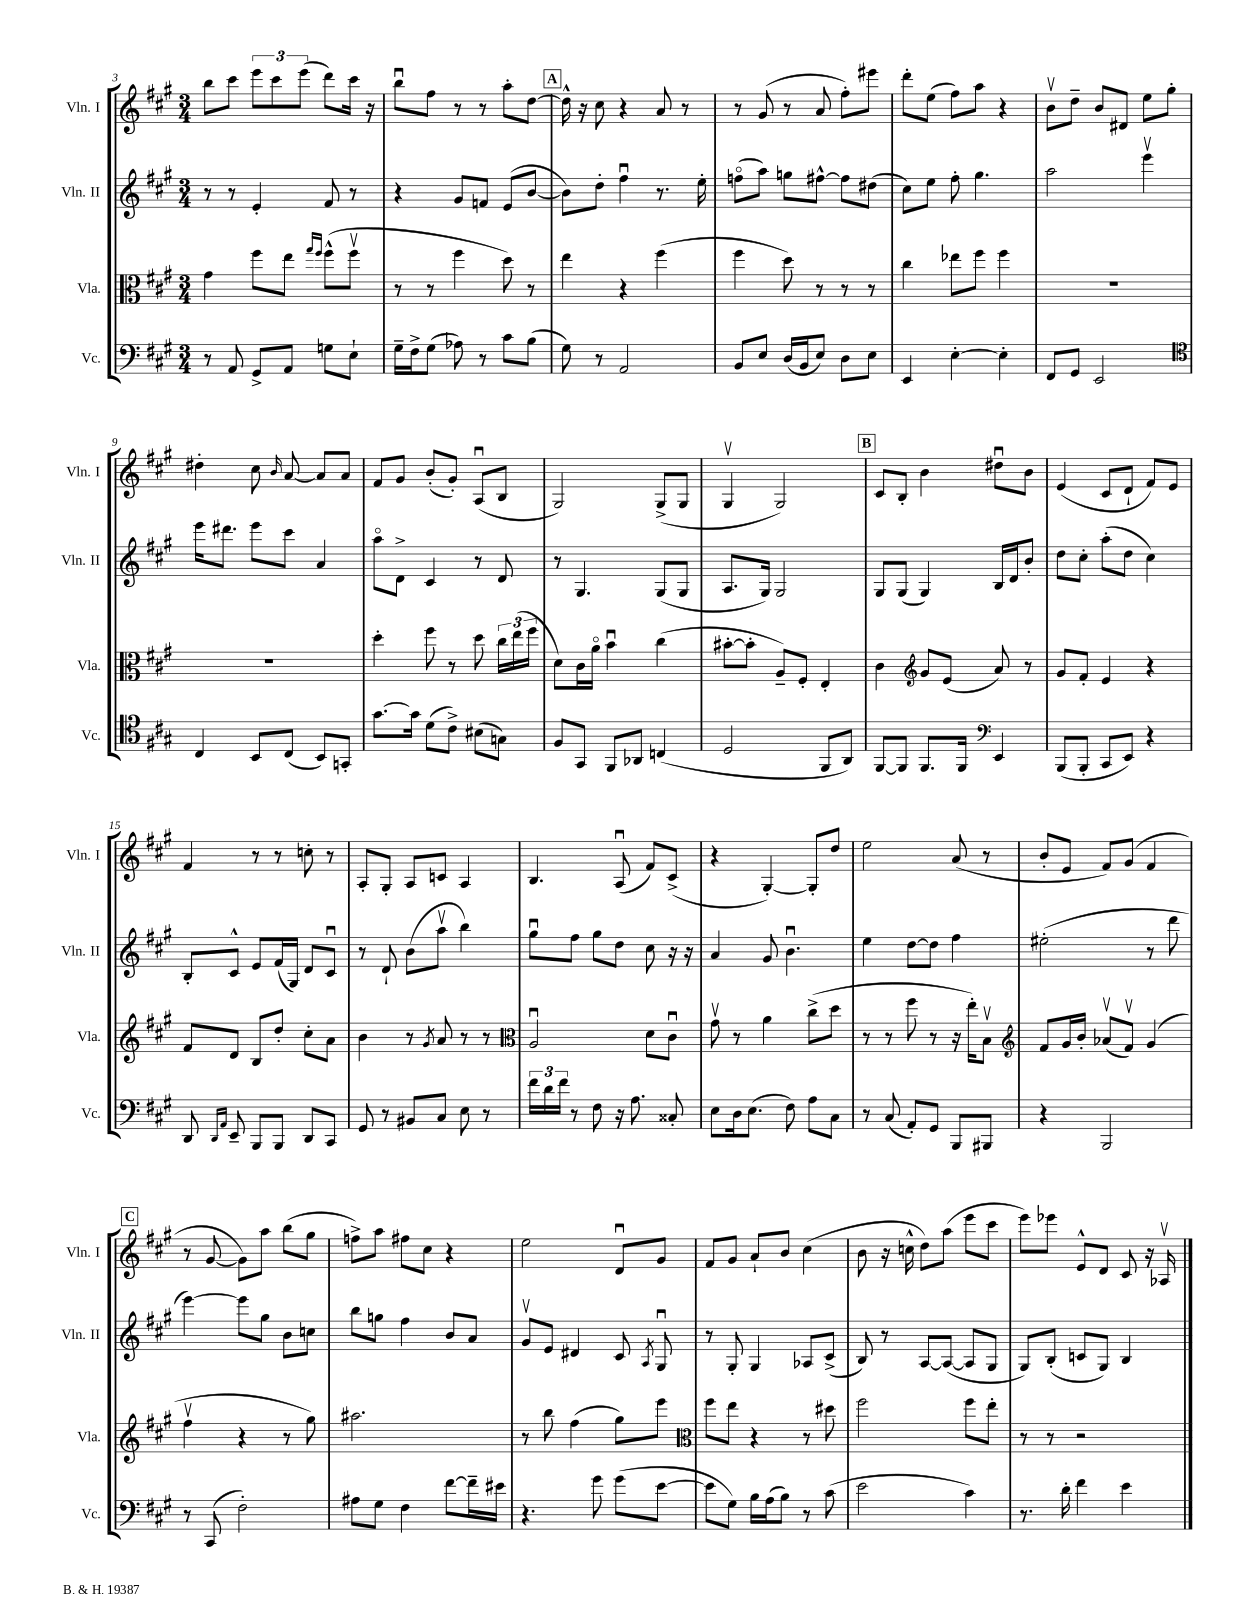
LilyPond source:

<<
\new StaffGroup <<
\new Staff = "s0" \with { instrumentName = "Vln. I" shortInstrumentName = "Vln. I" } {
    \clef treble \key a \major \numericTimeSignature \time 3/4
    \autoBeamOff b''8[ cis'''8] \tuplet 3/2 { e'''8[ cis'''8 e'''8]( } d'''8[) cis'''16] r16 |
    b''8[\downbow fis''8] r8 r8 a''8[-. d''8]~ |
    \mark \markup { \box "A" } d''16-^ r16 cis''8 r4 a'8 r8 |
    r8 gis'8( r8 a'8 fis''8[-.) eis'''8] |
    d'''8[-. e''8]( fis''8[) a''8] r4 |
    b'8[\upbow d''8]-- b'8[ dis'8] e''8[ gis''8]-. |
    dis''4-. cis''8 \grace { b'16 } a'8~ a'8[ a'8] |
    fis'8[ gis'8] b'8[-.( gis'8]-.) a8[\downbow( b8] |
    gis2) gis8[->( gis8] |
    gis4\upbow gis2) |
    \mark \markup { \box "B" } cis'8[ b8]-. b'4 dis''8[\downbow b'8] |
    e'4( cis'8[ d'8]-! fis'8[) e'8] |
    fis'4 r8 r8 c''8-. r8 |
    a8[-. gis8]-. a8[ c'8] a4 |
    b4. a8\downbow( fis'8[) cis'8]->( |
    r4 gis4~-.) gis8[-. d''8] |
    e''2 a'8( r8 |
    b'8[-. e'8] fis'8[) gis'8]( fis'4 |
    \mark \markup { \box "C" } r8 gis'8~ gis'8[) a''8] b''8[( gis''8] |
    f''8[->) a''8] fis''8[ cis''8] r4 |
    e''2 d'8[\downbow gis'8] |
    fis'8[ gis'8] a'8[-! b'8] cis''4( |
    b'8 r16 c''16-^ d''8[) a''8]( e'''8[ cis'''8] |
    e'''8[) ees'''8] e'8[-^ d'8] cis'8 r16 aes16\upbow \bar "|." |
}
\new Staff = "s1" \with { instrumentName = "Vln. II" shortInstrumentName = "Vln. II" } {
    \clef treble \key a \major \numericTimeSignature \time 3/4
    \autoBeamOff r8 r8 e'4-. fis'8 r8 |
    r4 gis'8[ f'8] e'8[( b'8]~ |
    \mark \markup { \box "A" } b'8[) d''8]-. fis''4\downbow r8. e''16-. |
    f''8[\flageolet( a''8]) g''8[ fis''8]~-^ fis''8[ dis''8]( |
    cis''8[) e''8] fis''8-. gis''4. |
    a''2 e'''4\upbow |
    e'''16[ dis'''8.] e'''8[ cis'''8] a'4 |
    a''8[\flageolet d'8]-> cis'4 r8 d'8 |
    r8 gis4. gis8[( gis8] |
    a8.[ gis16]) gis2 |
    \mark \markup { \box "B" } gis8[ gis8]( gis4) b16[ d'16 b'8]-. |
    d''8[ cis''8]-. a''8[-.( d''8] cis''4) |
    b8[-. cis'8]-^ e'8[ fis'16( gis16]) d'8[ cis'8]\downbow |
    r8 d'8-! b'8[( a''8]\upbow b''4) |
    gis''8[\downbow fis''8] gis''8[ d''8] cis''8 r16 r16 |
    a'4 gis'8 b'4.\downbow |
    e''4 d''8[~ d''8] fis''4 |
    eis''2-.( r8 d'''8 |
    \mark \markup { \box "C" } e'''4~) e'''8[ gis''8] b'8[ c''8] |
    b''8[ g''8] fis''4 b'8[ a'8] |
    gis'8[\upbow e'8] dis'4 cis'8 \acciaccatura { a8 } gis8\downbow |
    r8 gis8-. gis4 aes8[ cis'8]->( |
    b8) r8 a8[~ a8]~( a8[ gis8] |
    gis8[) b8]-.( c'8[ gis8]) b4 \bar "|." |
}
\new Staff = "s2" \with { instrumentName = "Vla." shortInstrumentName = "Vla." } {
    \clef alto \key a \major \numericTimeSignature \time 3/4
    \autoBeamOff gis'4 fis''8[ e''8] \grace { gis''16[ fis''16] } fis''8[-^( fis''8]\upbow |
    r8 r8 fis''4 d''8) r8 |
    \mark \markup { \box "A" } e''4 r4 fis''4( |
    fis''4 d''8) r8 r8 r8 |
    cis''4 ees''8[ fis''8] fis''4 |
    R2. |
    R2. |
    d''4-. fis''8 r8 d''8 \tuplet 3/2 { cis''16[ e''16( fis''16] } |
    d'8[) cis'16 a'16]\flageolet b'4\downbow cis''4( |
    bis'8[~-. bis'8]-. a8[--) fis8]-. e4-. |
    \mark \markup { \box "B" } cis'4 \clef treble gis'8[ e'8]( a'8) r8 |
    gis'8[ fis'8]-. e'4 r4 |
    fis'8[ d'8] b8[ d''8]-. cis''8[-. a'8] |
    b'4 r8 \acciaccatura { gis'8 } a'8 r8 r8 |
    \clef alto a2\downbow d'8[ cis'8]\downbow |
    gis'8\upbow r8 a'4 cis''8[->( d''8] |
    r8 r8 fis''8 r8 r16 e''16[-.) b8]\upbow |
    \clef treble fis'8[ gis'16 b'16]-. aes'8[\upbow( fis'8]\upbow) gis'4( |
    \mark \markup { \box "C" } fis''4\upbow r4 r8 gis''8) |
    ais''2. |
    r8 b''8 fis''4( gis''8[) e'''8] |
    \clef alto fis''8[ e''8] r4 r8 dis''8 |
    fis''2 fis''8[ e''8]-. |
    r8 r8 r2 \bar "|." |
}
\new Staff = "s3" \with { instrumentName = "Vc." shortInstrumentName = "Vc." } {
    \clef bass \key a \major \numericTimeSignature \time 3/4
    \autoBeamOff r8 a,8 gis,8[-> a,8] g8[ e8]-! |
    gis16[-- fis16-> gis8]( aes8) r8 cis'8[ b8]( |
    \mark \markup { \box "A" } gis8) r8 a,2 |
    b,8[ e8] d16[( b,16 e8]) d8[ e8] |
    e,4 e4~-. e4-. |
    fis,8[ gis,8] e,2 |
    \clef tenor cis4 b,8[ cis8]( b,8[) g,8]-. |
    gis'8.[~ gis'16] d'8[( cis'8]->) bis8[( g8]) |
    fis8[ gis,8] fis,8[ aes,8] c4( |
    d2 fis,8[ a,8]) |
    \mark \markup { \box "B" } fis,8[~ fis,8] fis,8.[ fis,16] \clef bass e,4 |
    b,,8[( b,,8]-. cis,8[ e,8]) r4 |
    d,8 \grace { d,16[ a,16] } e,8-- b,,8[ b,,8] d,8[ cis,8] |
    gis,8 r8 bis,8[ cis8] e8 r8 |
    \tuplet 3/2 { fis'16[ d'16 fis'16] } r8 fis8 r16 a8. cisis8-. |
    e8[ d16 e8.]( fis8) a8[ cis8] |
    r8 cis8( a,8[-.) gis,8] b,,8[ bis,,8] |
    r4 b,,2 |
    \mark \markup { \box "C" } r8 cis,8( fis2-.) |
    ais8[ gis8] fis4 fis'8[~ fis'16-- eis'16] |
    r4. gis'8 gis'8[( e'8]~ |
    e'8[ gis8]) b16[ a16( b8]) r8 cis'8( |
    e'2 cis'4) |
    r8. d'16-. fis'4 e'4 \bar "|." |
}
>>
>>
\layout { \context { \Score currentBarNumber = #3 } }
